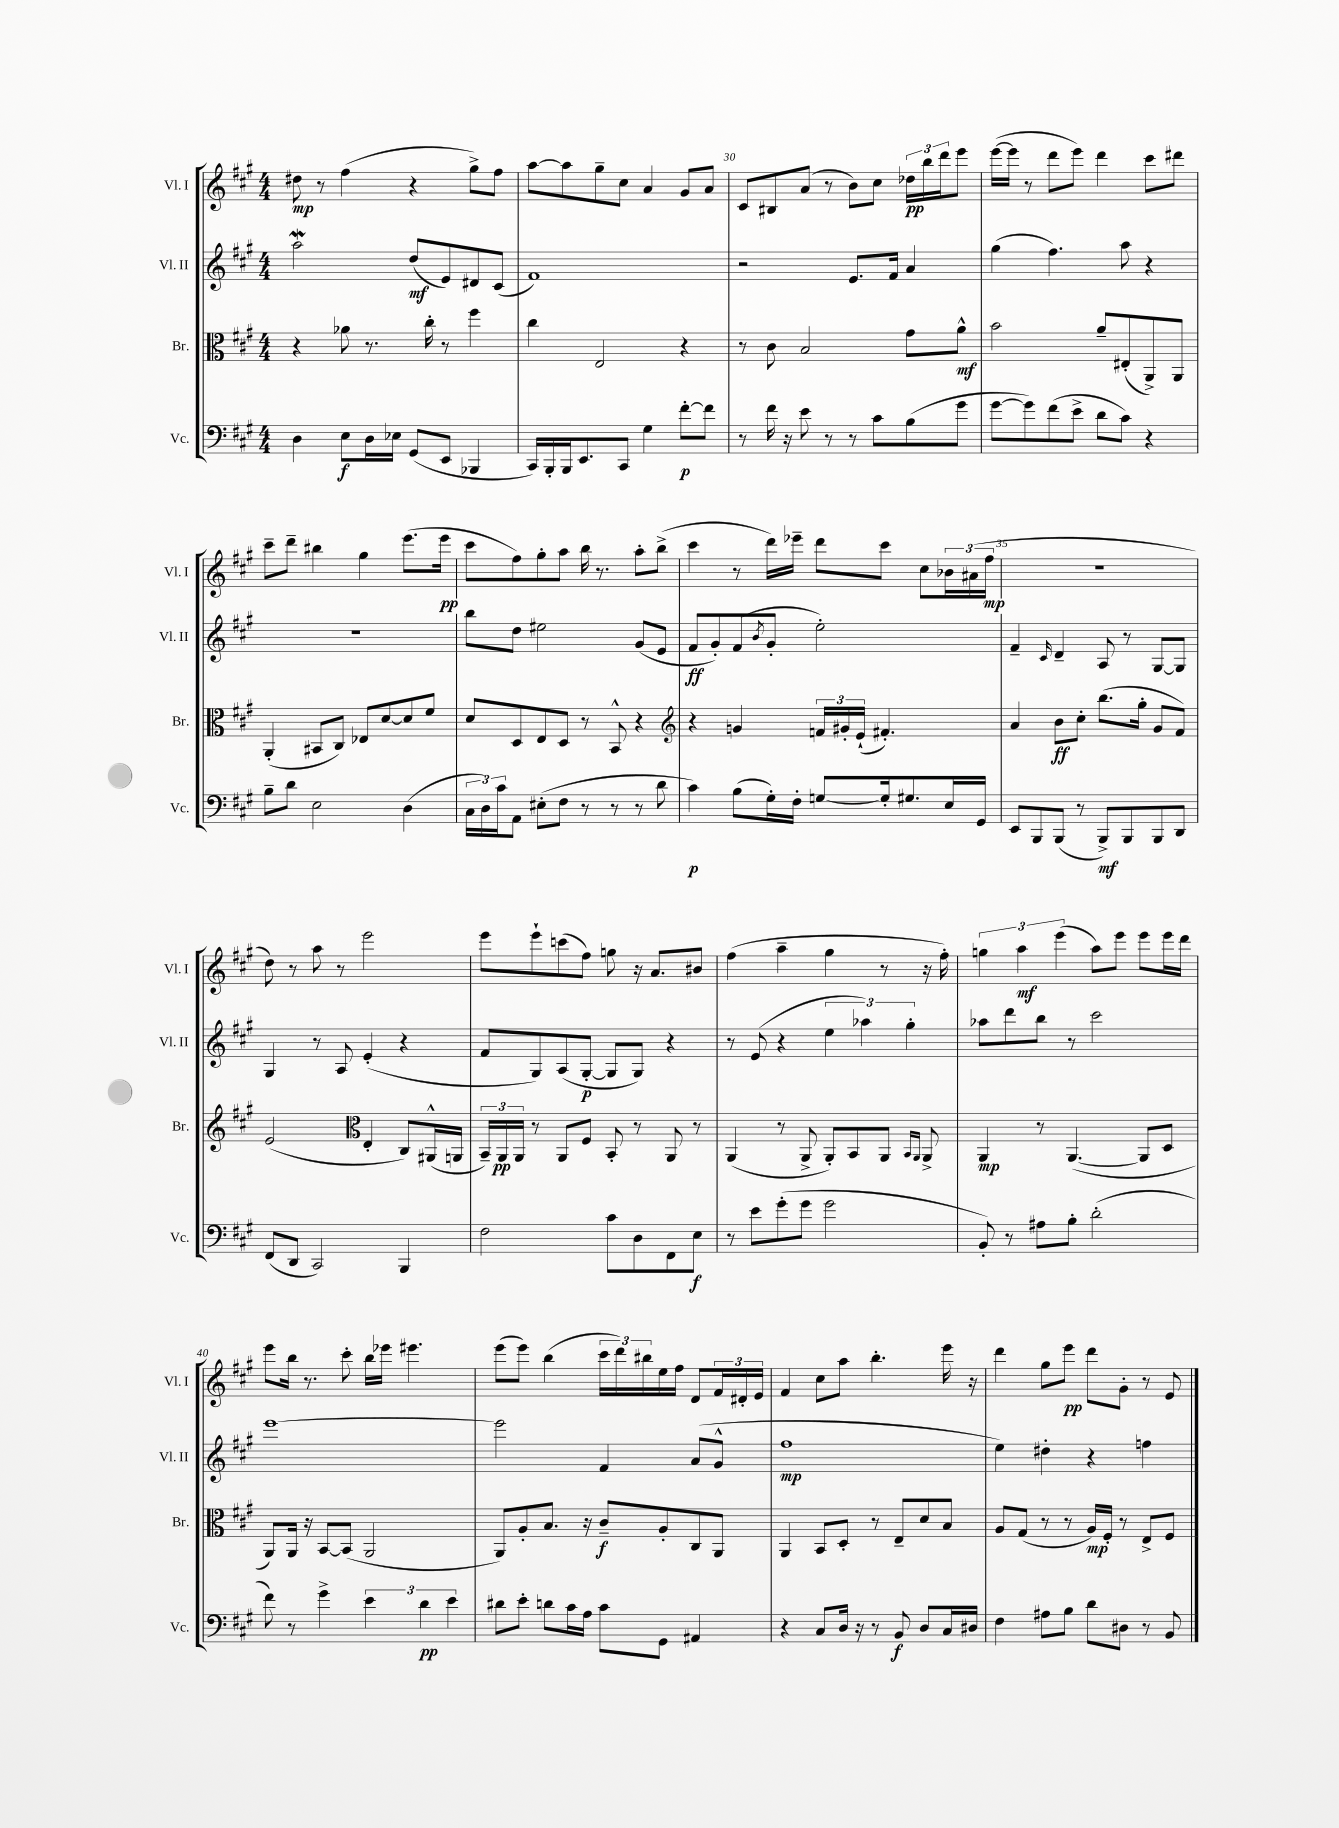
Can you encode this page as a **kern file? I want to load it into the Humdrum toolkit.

**kern	**kern	**kern	**kern
*staff4	*staff3	*staff2	*staff1
*clefF4	*clefC3	*clefG2	*clefG2
*k[f#c#g#]	*k[f#c#g#]	*k[f#c#g#]	*k[f#c#g#]
*M4/4	*M4/4	*M4/4	*M4/4
4D	4r	2aa	8dd#
.	.	.	8r
8E	8a-	.	(4ff#
16D	8.r	.	.
16E-	.	.	.
(8GG#	.	(8dd	4r
.	16cc#'	.	.
8EE	8r	8e)	.
4BBB-	4ff#	8d#	8gg#^)
.	.	(8c#	8ff#
=	=	=	=
16CC#)	4cc#	1f#)	[8aa
16BBB'	.	.	.
16BBB	.	.	8aa]
8.EE	.	.	.
.	2E	.	8gg#~
8CC#	.	.	8cc#
4G#	.	.	4a
[8f#'	4r	.	8g#
8f#]	.	.	8a
=	=	=	=
8r	8r	2r	8c#
16f#	8c#	.	8B#
16r	.	.	.
8e	2B	.	(8a
8r	.	.	8r
8r	.	8.e	8b)
8c#	.	.	8cc#
.	.	16f#	.
(8B	8g#	4a	24dd-
.	.	.	24bb
.	.	.	24ddd
8g#	8a^^	.	8eee
=	=	=	=
[8g#	2b	(4gg#	([16eee
.	.	.	16eee]
8g#])	.	.	8r
(8f#	.	4.ff#)	8ddd
8e^	.	.	8eee)
8d	8a~	.	4ddd
8c#)	(8E#'	8aa	.
4r	8AA^)	4r	8ccc#
.	8AA	.	8ddd#
=	=	=	=
8B~	(4AA'	1r	8ccc#~
8d	.	.	8ddd~
2E	8BB#	.	4bb#
.	8C#)	.	.
.	8E-	.	4gg#
.	[8d	.	.
(4D	8d]	.	(8.eee
.	8f#	.	.
.	.	.	16eee
=	=	=	=
24C#	8d	8bb	8ccc#
24D)	.	.	.
24c#	.	.	.
8AA	8D	8dd	8ff#)
(8E#'	8E	2ee#	8gg#'
8F#	8D	.	8aa
8r	8r	.	16bb
.	.	.	8.r
8r	8BB^^	.	.
8r	4r	(8g#	8aa'
8d	.	8e	(8bb^
=	=	=	=
*	*clefG2	*	*
4c#)	4r	8f#	4ccc#
.	.	8g#')	.
(8B	4g	(8f#	8r
.	.	8qb	.
16G#')	.	8g#'	16ddd)
16F#'	.	.	16eee-~
[8G	24f	2ee')	8ddd
.	24g#'	.	.
.	(24e`	.	.
16G']	4.f#')	.	8ccc#
8.G#	.	.	.
.	.	.	8cc#
16E	.	.	24b-
.	.	.	(24a#
16GG#	.	.	.
.	.	.	24ff#
=	=	=	=
8EE	4a	4f#~	1r
8BBB	.	.	.
.	.	16qqc#	.
(8BBB	8b	4d~	.
8r	8cc#'	.	.
8BBB^)	(8.bb	8A	.
8BBB	.	8r	.
.	16gg#'	.	.
8BBB	8g#	[8G#	.
8DD	8f#)	8G#]	.
=	=	=	=
(8FF#	(2e	4G#	8dd)
8DD	.	.	8r
2CC#)	.	8r	8aa
.	.	8A	8r
*	*clefC3	*	*
.	4E'	(4e'	2eee
4BBB	8C#)	4r	.
.	(16AA#^^	.	.
.	16AA	.	.
=	=	=	=
2F#	24BB~)	8f#	8eee
.	24AA	.	.
.	24AA	.	.
.	8r	8G#)	8eee`
.	8AA	(8A	(8ccc
.	8F#	[8G#'	8ff#)
8c#	8BB'	8G#]	8gg
8D	8r	8G#)	16r
.	.	.	8.a
8FF#	8AA	4r	.
8E	8r	.	8b#
=	=	=	=
8r	(4AA	8r	(4ff#
8e	.	(8e	.
(8g#'	8r	4r	4aa~
8g#	8AA^	.	.
2g#	8AA')	6ee	4gg#
.	8BB	.	.
.	.	6aa-)	.
.	8AA	.	8r
.	.	6gg#'	.
.	16qqBB	.	.
.	16qqAA	.	.
.	8AA^	.	16r
.	.	.	16ff#')
=	=	=	=
8BB')	4AA	8aa-	6gg
8r	.	8ddd	.
.	.	.	6aa
8A#	8r	8bb	.
.	.	.	(6eee
8B'	([4.AA	8r	.
(2d'	.	2ccc#	8aa)
.	.	.	8eee
.	8AA]	.	8eee
.	8D	.	16eee
.	.	.	16ddd
=	=	=	=
8f#)	8AA)	[1eee	8eee
8r	16AA	.	16bb
.	16r	.	8.r
4g#^	[8BB	.	.
.	(8BB]	.	8ccc#'
6e	2AA	.	16bb
.	.	.	16eee-
.	.	.	4.eee#
6d	.	.	.
6e	.	.	.
=	=	=	=
8d#	8AA)	2eee]	(8eee
8e'	8A'	.	8eee)
8d	8.B	.	(4bb
16c#	.	.	.
16A	16r	.	.
8c#	8c#~	4f#	24ccc#
.	.	.	24ddd)
.	.	.	24bb#
8GG#	8A'	.	16ee
.	.	.	16ff#
4AA#	8C#	(8a	8d
.	8AA	8g#^^	24f#
.	.	.	24d#'
.	.	.	24e
=	=	=	=
4r	4AA	1ff#	4f#
8C#	8BB	.	8cc#
16D	8D'	.	8aa
16r	.	.	.
8r	8r	.	4.bb'
8BB	8E~	.	.
8D	8d	.	.
16C#	8B	.	16eee
16D#	.	.	16r
=	=	=	=
4F#	8A	4ee)	4ddd
.	(8G#	.	.
8A#	8r	4dd#'	8gg#
8B	8r	.	8eee
8d	16A)	4r	8ddd
.	16F#'	.	.
8D#	8r	.	8g#'
8r	8E^	4ff	8r
8BB	8F#	.	8e
==	==	==	==
*-	*-	*-	*-
